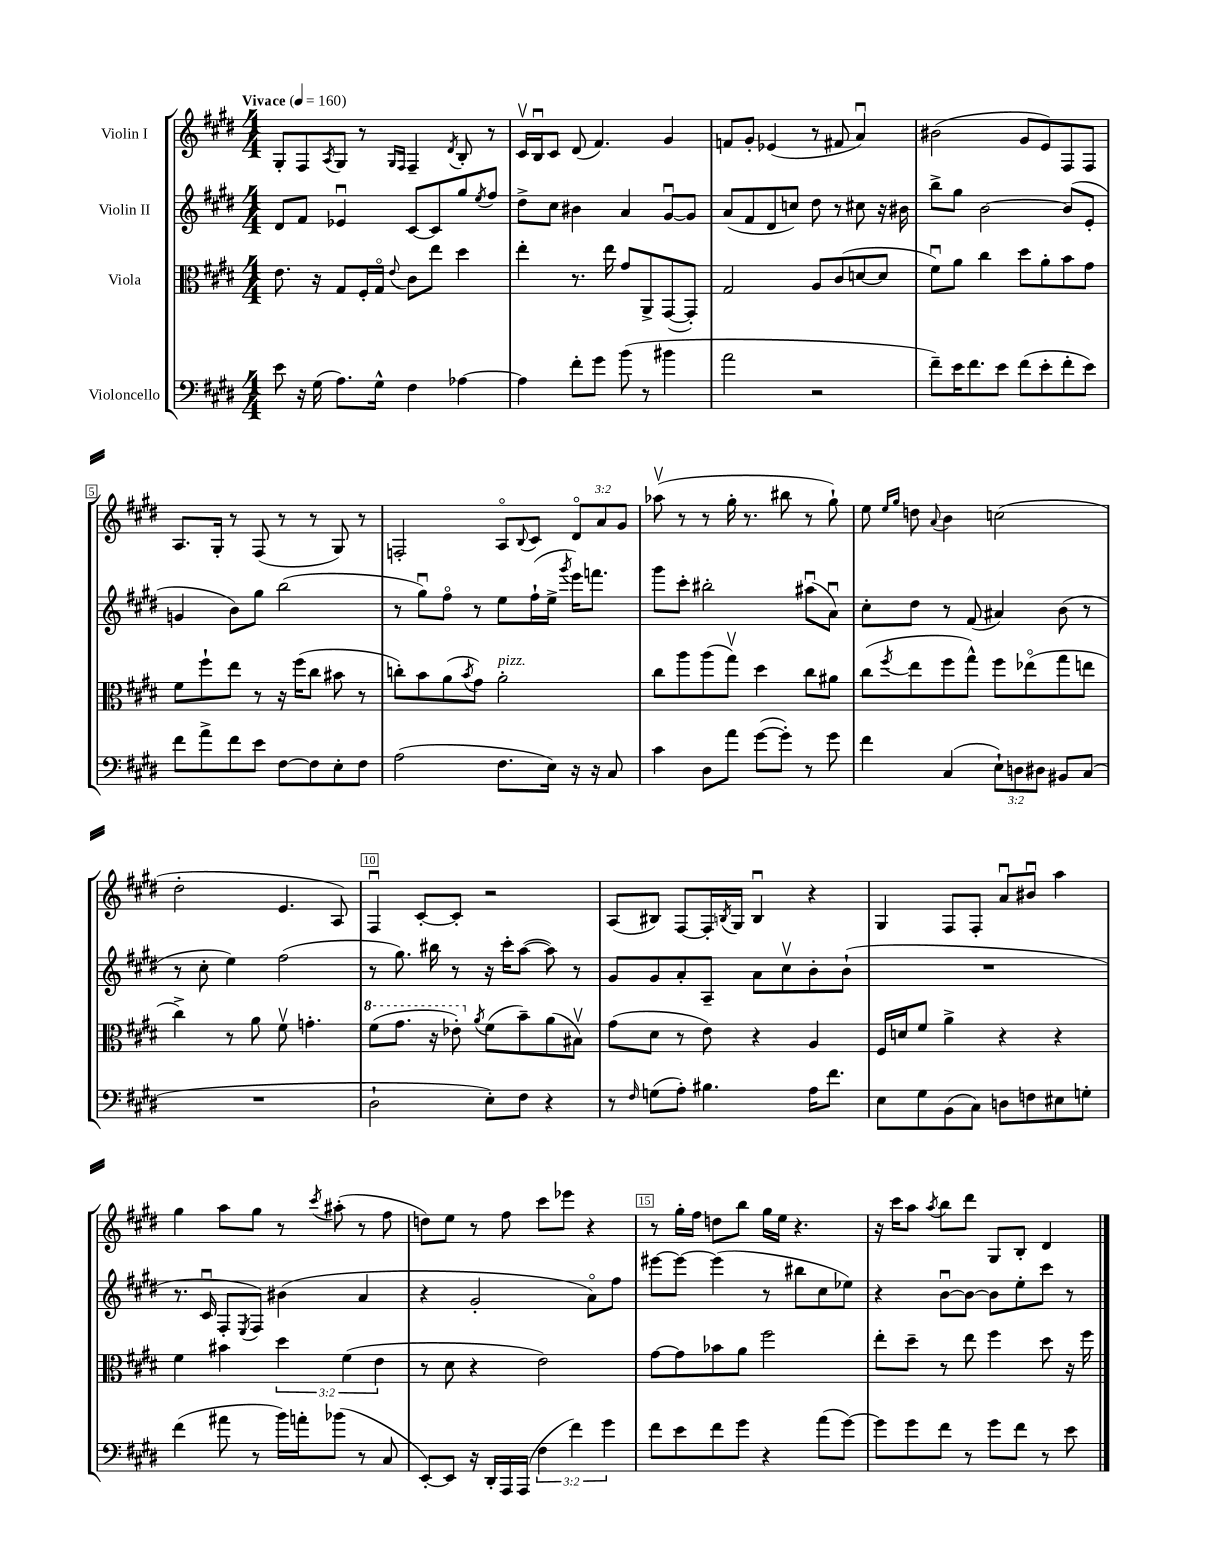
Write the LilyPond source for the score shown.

<<
\new StaffGroup <<
\new Staff = "s0" \with { instrumentName = "Violin I" } {
    \clef treble \key e \major \numericTimeSignature \time 4/4 \override Staff.TupletNumber.text = #tuplet-number::calc-fraction-text \tempo "Vivace" 4 = 160
    gis8-. fis8 \acciaccatura { a8 } gis8 r8 \grace { gis16 fis16 } fis4-- \acciaccatura { dis'8 } b8-. r8 |
    cis'16\upbow b16\downbow cis'8 dis'8( fis'4.) gis'4 |
    f'8 gis'8-. ees'4( r8 fis'8 a'4\downbow) |
    bis'2( gis'8 e'8) fis8 fis8 |
    a8. gis16-. r8 fis8( r8 r8 gis8) r8 |
    f2-. a8\flageolet \appoggiatura { b8 } cis'8 \tuplet 3/2 { dis'8\flageolet a'8 gis'8 } |
    aes''8\upbow( r8 r8 gis''16-. r8. bis''8 r8 gis''8-!) |
    e''8 \grace { e''16 gis''16 } d''8 \appoggiatura { a'8 } b'4 c''2( |
    dis''2-. e'4. a8) |
    fis4\downbow cis'8~-. cis'8-. r2 |
    a8( bis8) fis8~ fis16-. \acciaccatura { b8 } gis16 b4\downbow r4 |
    gis4 fis8 fis8-. a'8\downbow bis'8\downbow a''4 |
    gis''4 a''8 gis''8 r8 \acciaccatura { cis'''8 } ais''8-.( r8 fis''8 |
    d''8) e''8 r8 fis''8 cis'''8 ees'''8 r4 |
    r8 gis''16-. fis''16 d''8 b''8 gis''16 e''16 r4. |
    r16 cis'''16 a''8 \acciaccatura { a''8 } b''8 dis'''8 gis8 b8-. dis'4 \bar "|." |
}
\new Staff = "s1" \with { instrumentName = "Violin II" } {
    \clef treble \key e \major \numericTimeSignature \time 4/4
    dis'8 fis'8 ees'4\downbow cis'8~ cis'8 gis''8 \acciaccatura { e''8 } fis''8 |
    dis''8-> cis''8 bis'4 a'4 gis'8~\downbow gis'8 |
    a'8( fis'8 dis'8 c''8) dis''8 r8 cis''8 r16 bis'16 |
    b''8-> gis''8 b'2~ b'8( e'8-. |
    g'4 b'8) gis''8 b''2( |
    r8 gis''8\downbow) fis''8\flageolet r8 e''8 fis''16-!( e''16-> \acciaccatura { gis'''8 } e'''16) f'''8. |
    gis'''8 cis'''8-. bis''2-. ais''8\downbow( a'8\downbow) |
    cis''8-. dis''8 r8 fis'8( ais'4) b'8( r8 |
    r8 cis''8-. e''4) fis''2( |
    r8 gis''8.) bis''16 r8 r16 cis'''16-. a''8~( a''8) r8 |
    gis'8 gis'8 a'8-. a8-- a'8 cis''8\upbow b'8-. b'8-!( |
    R1 |
    r8. cis'16\downbow fis8-. \acciaccatura { e8 } fis8) bis'4( a'4 |
    r4 gis'2-. a'8\flageolet) fis''8 |
    eis'''8~ eis'''8~ eis'''4( r8 bis''8 cis''8 ees''8) |
    r4 b'8~\downbow b'8~ b'8 e''8-. cis'''8 r8 \bar "|." |
}
\new Staff = "s2" \with { instrumentName = "Viola" } {
    \clef alto \key e \major \numericTimeSignature \time 4/4 \override Staff.TupletNumber.text = #tuplet-number::calc-fraction-text
    e'8. r16 gis8 fis16-. gis16\flageolet \appoggiatura { e'8 } cis'8 e''8 dis''4 |
    e''4-. r8. e''16 gis'8 a,8-> gis,8~( gis,8-.) |
    gis2 a8 cis'8( d'8~ d'8 |
    fis'8\downbow) a'8 cis''4 dis''8 a'8-. b'8 gis'8 |
    fis'8 fis''8-! e''8 r8 r16 fis''16( cis''8 bis'8 r8 |
    c''8-.) b'8 a'8( \acciaccatura { b'8 } gis'8) a'2-.^\markup { \italic "pizz." } |
    cis''8 a''8 a''8( gis''8\upbow) dis''4 cis''8 ais'8 |
    cis''8( \acciaccatura { fis''8 } e''8 fis''8 gis''8-^) fis''8 ees''8\flageolet( gis''8 e''8 |
    cis''4->) r8 a'8 fis'8\upbow g'4.-. |
    \ottava #1 fis''8( gis''8. r16 ees''8-.) \ottava #0 \acciaccatura { a'8 } fis'8( b'8--) a'8( bis8\upbow) |
    gis'8( dis'8 r8 e'8) r4 a4 |
    fis16 d'16 fis'8 a'4-> r4 r4 |
    fis'4 bis'4 \tuplet 3/2 { dis''4 fis'4( e'4 } |
    r8 dis'8 r4 e'2) |
    gis'8~ gis'8 bes'8 a'8 fis''2 |
    e''8-. dis''8-- r8 e''8 fis''4 dis''8 r16 fis''16 \bar "|." |
}
\new Staff = "s3" \with { instrumentName = "Violoncello" } {
    \clef bass \key e \major \numericTimeSignature \time 4/4 \override Staff.TupletNumber.text = #tuplet-number::calc-fraction-text
    e'8 r16 gis16( a8.) gis16-^ fis4 aes4~ |
    aes4 fis'8-. gis'8 b'8( r8 bis'4 |
    a'2 r2 |
    fis'8--) e'16 fis'8. e'8 fis'8( e'8-. fis'8-. e'8) |
    fis'8 a'8-> fis'8 e'8 fis8~ fis8 e8-. fis8 |
    a2( fis8. e16) r16 r16 cis8 |
    cis'4 dis8 a'8 gis'8~( gis'8-.) r8 gis'8 |
    fis'4 cis4( \tuplet 3/2 { e8-!) d8 dis8 } bis,8 cis8( |
    R1 |
    dis2-! e8-.) fis8 r4 |
    r8 \grace { fis16 } g8( a8-.) bis4. a16 fis'8. |
    e8 gis8 b,8( cis8) d8 f8 eis8 g8-. |
    fis'4( ais'8 r8 b'16) a'16-. bes'8( r8 cis8 |
    e,8~-.) e,8 r16 dis,16-. a,,16 a,,16( \tuplet 3/2 { fis4 fis'4) gis'4 } |
    fis'8 e'8 fis'8 gis'8 r4 a'8( gis'8~) |
    gis'8 gis'8 fis'8 r8 gis'8 fis'8 r8 e'8 \bar "|." |
}
>>
>>
\layout { \context { \Score \override BarNumber.break-visibility = ##(#f #t #t) barNumberVisibility = #(every-nth-bar-number-visible 5) \override BarNumber.stencil = #(make-stencil-boxer 0.1 0.3 ly:text-interface::print) } }
